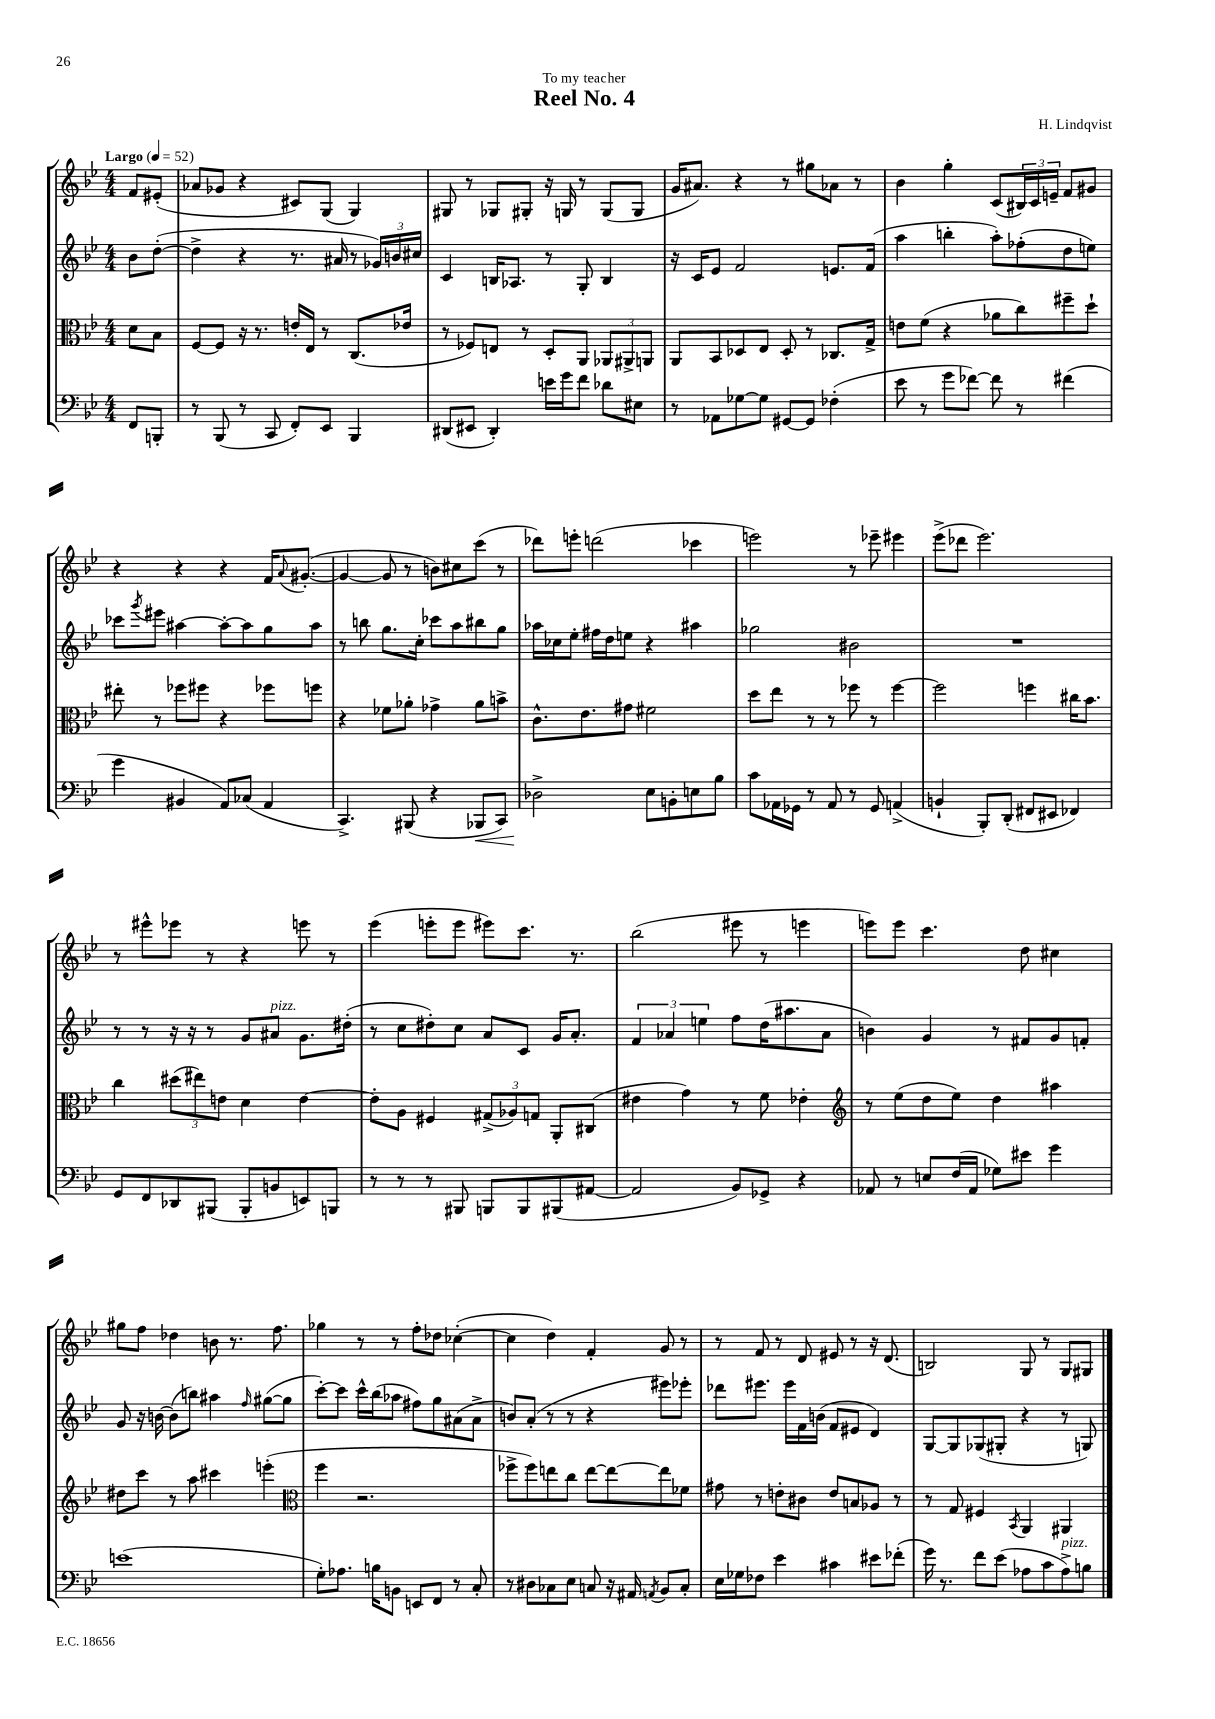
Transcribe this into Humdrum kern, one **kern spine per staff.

**kern	**kern	**kern	**kern
*staff4	*staff3	*staff2	*staff1
*clefF4	*clefC3	*clefG2	*clefG2
*k[b-e-]	*k[b-e-]	*k[b-e-]	*k[b-e-]
*M4/4	*M4/4	*M4/4	*M4/4
*MM52	*MM52	*MM52	*MM52
8FF	8d	8b-	8f
8BBB'	8B-	([8dd'	(8e#'
=	=	=	=
8r	[8F	4dd^]	8a-
(8BBB-	8F]	.	8g-
8r	16r	4r	4r
.	8.r	.	.
8CC	.	.	.
8FF')	16e'	8.r	8c#)
.	16E-	.	.
8EE-	8r	.	(8G
.	.	16a#	.
4BBB-	(8.C	8r	4G)
.	.	24g-)	.
.	.	24b	.
.	16e-	.	.
.	.	24cc#	.
=	=	=	=
(8DD#	8r	4c	8G#
8EE#	8F-)	.	8r
4DD#')	8E	16B	8G-
.	.	8.A-	.
.	8r	.	8G#'
16e	8D'	8r	16r
16g	.	.	16G
8f	8AA	8G'	8r
8d-	12AA-	4B	(8G
.	12AA#^	.	.
8E#	.	.	8G
.	12AA	.	.
=	=	=	=
8r	8AA	16r	16g
.	.	16c	8.a#)
8AA-	8BB-	8e-	.
[8G-	8D-	2f	4r
8G-]	8E-	.	.
[8GG#	8D-'	.	8r
8GG#]	8r	.	8gg#
(4F-'	8.C-	8.e	8a-
.	.	.	8r
.	16G^	(16f	.
=	=	=	=
8e-	8e	4aa	4b-
8r	(8f	.	.
8g	4r	4bb'	4gg'
[8f-)	.	.	.
8f-]	8a-	8aa')	(8c
8r	8cc)	(8ff-'	24B#)
.	.	.	24c
.	.	.	24e~
(4f#	8ff#~	8dd	8f
.	8dd`	8ee)	8g#
=	=	=	=
4g	8ee#'	8ccc-	4r
.	.	8qggg	.
.	8r	8eee#	.
4BB#	8ff-	[4aa#	4r
.	8ff#	.	.
8AA)	4r	8aa#'_	4r
(8C-	.	8aa#]	.
4AA	8ff-	8gg	16f
.	.	.	8qqa
.	.	.	([8.g#'
.	8ff	8aa#	.
=	=	=	=
4.CC^)	4r	8r	4g#_
.	.	8bb	.
.	8f-	8.gg	8g#]
(8BBB#	8a-'	.	8r
.	.	16cc'	.
4r	4g-^	8ccc-	8b)
.	.	8aa	8cc#
8BBB-	8a-	8bb#	(8ccc
8CC)	8b^	8gg	8r
=	=	=	=
2D-^	8.c^^	16aa-	8ddd-)
.	.	16cc-	.
.	.	8ee-'	8eee'
.	8.e-	.	.
.	.	16ff#	(2ddd
.	.	16dd	.
.	8g#	8ee	.
8E-	2f#	4r	.
8BB'	.	.	.
8E	.	4aa#	4ccc-
8B-	.	.	.
=	=	=	=
8c	8dd	2gg-	2eee)
16AA-	8ee-	.	.
16GG-	.	.	.
8r	8r	.	.
8AA-	8r	.	.
8r	8ff-	2b#	8r
8GG-	8r	.	8eee-~
(4AA^	[4ff-	.	4eee#
=	=	=	=
4BB`	2ff-]	1r	(8eee-^
.	.	.	8ddd-
8BBB-')	.	.	2.eee-)
(8DD'	.	.	.
8FF#	4ff	.	.
8EE#	.	.	.
4FF-)	16cc#	.	.
.	8.b-	.	.
=	=	=	=
8GG	4cc	8r	8r
8FF	.	8r	8eee#^^
8DD-	(12dd#	16r	8eee-
.	.	16r	.
.	12ee#)	.	.
(8BBB#	.	8r	8r
.	12e	.	.
8BBB#'	4d	8g	4r
8BB	.	8a#	.
8EE)	[4e	8.g	8eee
8BBB	.	.	8r
.	.	(16dd#'	.
=	=	=	=
8r	8e']	8r	(4eee-
8r	8A	8cc	.
8r	4F#	8dd#')	8eee'
8BBB#	.	8cc	8eee
8BBB	(12G#^	8a	8eee#)
.	12A-)	.	.
8BBB	.	8c	8.ccc
.	12G	.	.
(8BBB#	8AA'	16g	.
.	.	8.a'	8.r
[8AA#	(8C#	.	.
=	=	=	=
2AA#]	4e#	6f	(2bb-
.	.	6a-	.
.	4g)	.	.
.	.	6ee	.
8BB-)	8r	8ff	8eee#
8GG-^	8f	(16dd	8r
.	.	8.aa#	.
4r	4e-'	.	4eee
.	.	8a-	.
=	=	=	=
*	*clefG2	*	*
8AA-	8r	4b)	8eee)
8r	(8ee-	.	8eee
8E	8dd	4g	4.ccc
(16F	8ee-)	.	.
16AA-	.	.	.
8G-)	4dd	8r	.
8e#	.	8f#	8dd
4g	4aa#	8g	4cc#
.	.	8f'	.
=	=	=	=
(1e	8dd#	8g	8gg#
.	8ccc	16r	8ff
.	.	[16b	.
.	8r	(8b]	4dd-
.	8aa	8bb)	.
.	4ccc#	4aa#	8b
.	.	.	8.r
.	.	16qqff	.
.	(4eee'	([8gg#	.
.	.	.	8.ff
.	.	8gg#]	.
=	=	=	=
*	*clefC3	*	*
8G')	4ff	[8ccc')	4gg-
8.A-	.	8ccc]	.
.	2.r	16ccc^^	8r
16B	.	(16bb-	.
8BB	.	8aa-	8r
8EE	.	8ff#)	8ff'
8FF	.	8gg	8dd-
8r	.	(8a#	([4cc-'
8C'	.	8a#^	.
=	=	=	=
8r	8ff-^	8b)	4cc-]
8D#	8ff-)	(8a'	.
8C-	8ee	8r	4dd)
8E-	8cc	8r	.
8C	[8ee	4r	4f'
16r	8ee_	.	.
16AA#	.	.	.
8qAA	.	.	.
8BB-	8ee]	8eee#)	8g
8C'	8f-	8eee-'	8r
=	=	=	=
16E-	8g#	8ddd-	8r
16G-	.	.	.
8F-	8r	8.eee#	8f
4e-	8e'	.	8r
.	.	16eee#	.
.	8c#	16f	8d
.	.	(16b	.
4c#	8e	8f	8e#
.	8B	8e#	8r
8e#	8A-	4d)	16r
.	.	.	(8.d
(8f-'	8r	.	.
=	=	=	=
16g)	8r	[8G	2B)
8.r	.	.	.
.	8G	8G]	.
8f	4F#	(8G-	.
(8e-	.	8G#'	.
.	8qBB-	.	.
8A-	4AA	4r	8G
8c	.	.	8r
8A-^)	4AA#	8r	8G
8B	.	8G)	8G#
==	==	==	==
*-	*-	*-	*-
